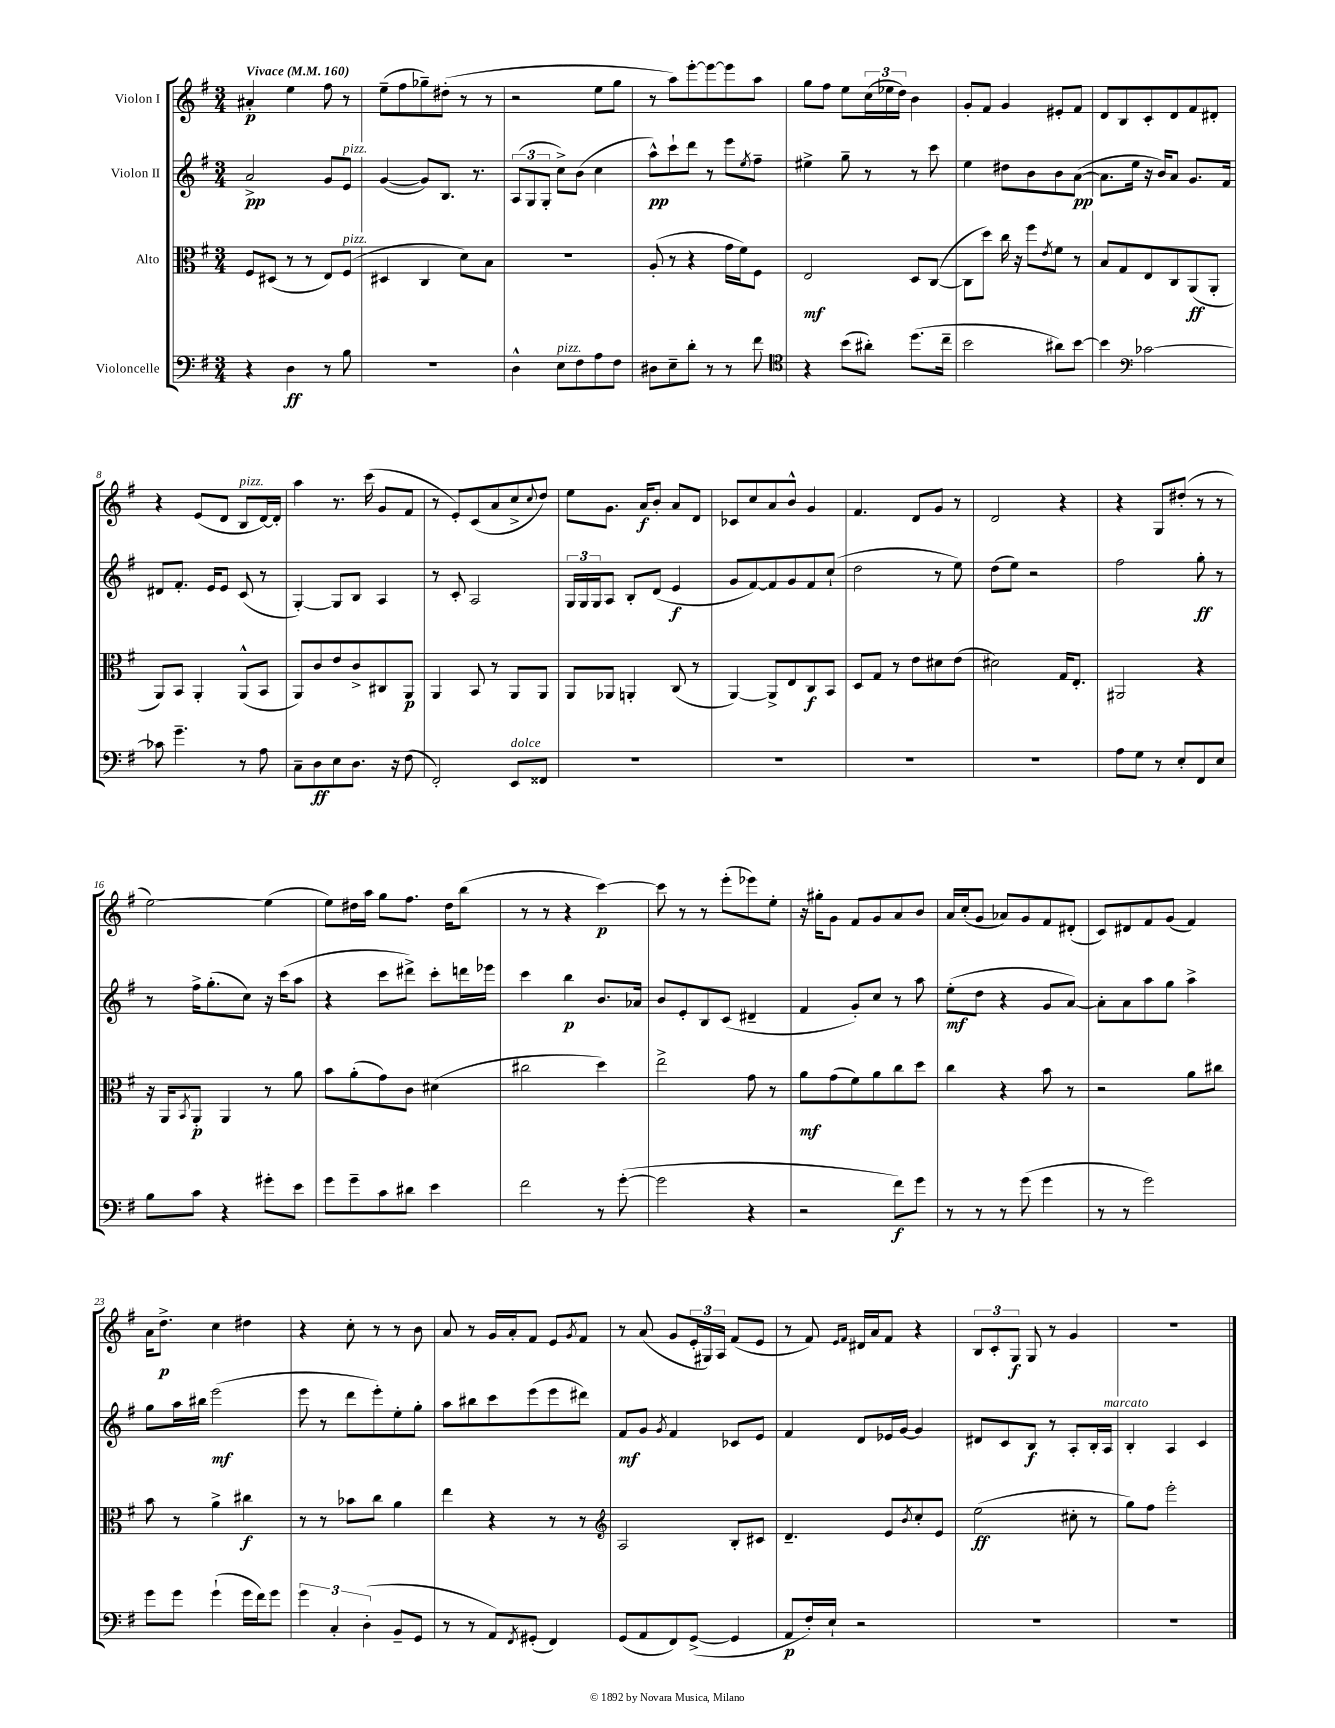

**kern	**dynam	**kern	**dynam	**kern	**dynam	**kern	**dynam
*part4	*part4	*part3	*part3	*part2	*part2	*part1	*part1
*staff4	*staff4	*staff3	*staff3	*staff2	*staff2	*staff1	*staff1
*I"Violoncelle	*	*I"Alto	*	*I"Violon II	*	*I"Violon I	*
*clefF4	*	*clefC3	*	*clefG2	*	*clefG2	*
*k[f#]	*	*k[f#]	*	*k[f#]	*	*k[f#]	*
*M3/4	*	*M3/4	*	*M3/4	*	*M3/4	*
*MM160	*	*MM160	*	*MM160	*	*MM160	*
=1	=1	=1	=1	=1	=1	=1	=1
!	!	!	!	!	!	!LO:TX:a:B:t=Vivace	!
4r	.	8F#/L	.	2a^/	pp	4a#X'/	p
.	.	(8D#X/J	.	.	.	.	.
4D\	ff	8r	.	.	.	4ee\	.
.	.	8r	.	.	.	.	.
8r	.	8E/L)	.	8g/L	.	8ff#\	.
!	!	!	!	!LO:TX:a:i:t=pizz.	!	!	!
!	!	!LO:TX:a:i:t=pizz.	!	!	!	!	!
8B\	.	(8F#/J	.	8e/J	.	8r	.
=2	=2	=2	=2	=2	=2	=2	=2
2.r	.	4D#X/	.	([4g/	.	(8ee~\L	.
.	.	.	.	.	.	8ff#\	.
.	.	4C/	.	8g/L])	.	8gg-X~\)	.
.	.	.	.	8.B/J	.	(8dd#X'\J	.
.	.	8d\L)	.	.	.	8r	.
.	.	.	.	8.r	.	.	.
.	.	8B\J	.	.	.	8r	.
=3	=3	=3	=3	=3	=3	=3	=3
4D^^\	.	2.r	.	(12A/L	.	2r	.
.	.	.	.	12G/	.	.	.
.	.	.	.	12G'/J	.	.	.
!LO:TX:a:i:t=pizz.	!	!	!	!	!	!	!
8E\L	.	.	.	8cc^\L)	.	.	.
8F#\	.	.	.	(8b\J	.	.	.
8A\	.	.	.	4cc\	.	8ee\L	.
8F#\J	.	.	.	.	.	8gg\J	.
=4	=4	=4	=4	=4	=4	=4	=4
8D#X\L	.	(8A'/	.	8aa^^\L)	pp	8r	.
8E~\	.	8r	.	8ccc`\	.	8aa\L)	.
8d'\J	.	4r	.	8ddd\J	.	[8eee'\	.
8r	.	.	.	8r	.	8eee\_	.
8r	.	16g\LL	.	8eee\L	.	8eee\]	.
.	.	16f#\J)	.	.	.	.	.
.	.	.	.	8qee/	.	.	.
8f#\	.	8F#\J	.	8ff#~\J	.	8aa\J	.
=5	=5	=5	=5	=5	=5	=5	=5
*clefC4	*	*	*	*	*	*	*
4r	.	2E/	mf	4ee#X^\	.	8gg\L	.
.	.	.	.	.	.	8ff#\J	.
(8b\L	.	.	.	8gg~\	.	8ee\L	.
8a#X'\J)	.	.	.	8r	.	(24cc\L	.
.	.	.	.	.	.	24ee-X\	.
.	.	.	.	.	.	24dd\JJ)	.
(8.dd\L	.	8D/L	.	8r	.	4b\	.
.	.	([8C/J	.	8ccc\	.	.	.
16cc~\Jk	.	.	.	.	.	.	.
=6	=6	=6	=6	=6	=6	=6	=6
2b\	.	8C\L]	.	4ee\	.	8g'/L	.
.	.	8dd\J)	.	.	.	8f#/J	.
.	.	16cc\	.	8dd#X\L	.	4g/	.
.	.	16r	.	.	.	.	.
.	.	8ff#\L	.	8b\	.	.	.
.	.	8qe/	.	.	.	.	.
8a#X\L)	.	8f#\J	.	8b\	.	8e#X'/L	.
[8b\J	.	8r	.	([8a\J	pp	8f#/J	.
=7	=7	=7	=7	=7	=7	=7	=7
4b\]	.	8B/L	.	8.a\L]	.	8d/L	.
.	.	8G/	.	.	.	8B/	.
.	.	.	.	16ee\Jk	.	.	.
*clefF4	*	*	*	*	*	*	*
[2c-X\	.	8E/	.	16r	.	8c'/	.
.	.	.	.	16b/KL)	.	.	.
.	.	8C/	.	8a/J	.	8d/	.
.	.	(8AA/	ff	8.g/L	.	8f#/	.
.	.	8AA'/J	.	.	.	8d#X'/J	.
.	.	.	.	16f#/Jk	.	.	.
!!LO:LB:g=z
=8	=8	=8	=8	=8	=8	=8	=8
8c-X\]	.	8AA/L)	.	8d#X/L	.	4r	.
4.g~\	.	8BB/J	.	8.f#'/J	.	.	.
.	.	4AA'/	.	.	.	(8e/L	.
.	.	.	.	16e/KL	.	.	.
.	.	.	.	8e/J	.	8d/J	.
!	!	!	!	!	!	!LO:TX:a:i:t=pizz.	!
8r	.	(8AA^^/L	.	(8c/	.	8B/L	.
8A\	.	8BB/J	.	8r	.	[16d/L)	.
.	.	.	.	.	.	16d'/JJ]	.
=9	=9	=9	=9	=9	=9	=9	=9
8C~\L	.	8AA/L)	.	[4G'/)	.	4aa\	.
8D\	ff	8c/	.	.	.	.	.
8E\	.	8e/	.	8G/L]	.	8.r	.
8.D\J	.	8c^/	.	8B/J	.	.	.
.	.	.	.	.	.	(16ccc\	.
.	.	8C#X/	.	4A/	.	8g/L	.
16r	.	.	.	.	.	.	.
(8F#\	.	8AA/J	p	.	.	8f#/J	.
=10	=10	=10	=10	=10	=10	=10	=10
2FF#'/)	.	4AA/	.	8r	.	8r	.
.	.	.	.	8c'/	.	8e'/L)	.
.	.	8BB/	.	2A/	.	(8c/	.
.	.	8r	.	.	.	8a/	.
!LO:TX:a:i:t=dolce	!	!	!	!	!	!	!
8EE/L	.	8AA/L	.	.	.	8cc^/	.
.	.	.	.	.	.	8qqcc/	.
8FF##X/J	.	8AA/J	.	.	.	8dd/J)	.
=11	=11	=11	=11	=11	=11	=11	=11
2.r	.	8AA/L	.	24G/LL	.	8ee\L	.
.	.	.	.	24G/	.	.	.
.	.	.	.	24G/J	.	.	.
.	.	8AA-X/J	.	8A/J	.	8.g\J	.
.	.	4AAn'/	.	8B'/L	.	.	.
.	.	.	.	.	.	16a/KL	f
.	.	.	.	(8d/J	.	8b'/J	.
.	.	(8C/	.	4e/	f	8a/L	.
.	.	8r	.	.	.	8d/J	.
=12	=12	=12	=12	=12	=12	=12	=12
2.r	.	[4AA/)	.	8g/L	.	8c-X/L	.
.	.	.	.	[8f#/)	.	8cc/	.
.	.	8AA^/L]	.	8f#/]	.	8a/	.
.	.	8E/	.	8g/	.	8b^^/J	.
.	.	8C/	f	8f#/	.	4g/	.
.	.	8BB/J	.	(8cc`/J	.	.	.
=13	=13	=13	=13	=13	=13	=13	=13
2.r	.	8D/L	.	2dd\	.	4.f#/	.
.	.	8G/J	.	.	.	.	.
.	.	8r	.	.	.	.	.
.	.	8e\L	.	.	.	8d/L	.
.	.	8d#X\	.	8r	.	8g/J	.
.	.	(8e\J	.	8ee\)	.	8r	.
=14	=14	=14	=14	=14	=14	=14	=14
2.r	.	2d#X\)	.	(8dd\L	.	2d/	.
.	.	.	.	8ee\J)	.	.	.
.	.	.	.	2r	.	.	.
.	.	16G/KL	.	.	.	4r	.
.	.	8.E'/J	.	.	.	.	.
=15	=15	=15	=15	=15	=15	=15	=15
8A\L	.	2AA#X/	.	2ff#\	.	4r	.
8G\J	.	.	.	.	.	.	.
8r	.	.	.	.	.	8G/L	.
8E'/L	.	.	.	.	.	(8dd#X'/J	.
8FF#/	.	4r	.	8gg'\	ff	8r	.
8E/J	.	.	.	8r	.	8r	.
!!LO:LB:g=z
=16	=16	=16	=16	=16	=16	=16	=16
8B\L	.	16r	.	8r	.	[2ee\)	.
.	.	16AA/KL	.	.	.	.	.
.	.	8qBB/	.	.	.	.	.
8c\J	.	8AA'/J	p	16ff#^\KL	.	.	.
.	.	.	.	(8.gg'\	.	.	.
4r	.	4AA/	.	.	.	.	.
.	.	.	.	8cc\J)	.	.	.
8g#X'\L	.	8r	.	16r	.	(4ee\]	.
.	.	.	.	(16ccc\KL	.	.	.
8e\J	.	8a\	.	8aa\J	.	.	.
=17	=17	=17	=17	=17	=17	=17	=17
8g\L	.	8b\L	.	4r	.	8ee\L)	.
8g~\	.	(8a'\	.	.	.	16dd#X\L	.
.	.	.	.	.	.	16aa\JJ	.
8c\	.	8g\)	.	8ccc\L	.	8gg\L	.
8d#X\J	.	8c\J	.	8ddd#X^\J)	.	8.ff#\J	.
4e\	.	(4d#X\	.	8ccc'\L	.	.	.
.	.	.	.	.	.	16dd#\KL	.
.	.	.	.	16dddn\L	.	(8bb\J	.
.	.	.	.	16eee-X\JJ	.	.	.
=18	=18	=18	=18	=18	=18	=18	=18
2f#\	.	2cc#X\	.	4ccc\	.	8r	.
.	.	.	.	.	.	8r	.
.	.	.	.	4bb\	p	4r	.
8r	.	4dd\)	.	8.b/L	.	[4ccc\)	p
([8g'\	.	.	.	.	.	.	.
.	.	.	.	16a-X/Jk	.	.	.
=19	=19	=19	=19	=19	=19	=19	=19
2g\]	.	2ee^\	.	8b/L	.	8ccc\]	.
.	.	.	.	8e'/	.	8r	.
.	.	.	.	8B/	.	8r	.
.	.	.	.	(8c/J	.	(8eee'\L	.
4r	.	8g\	.	4d#X~/	.	8eee-X\)	.
.	.	8r	.	.	.	8ee'\J	.
=20	=20	=20	=20	=20	=20	=20	=20
2r	.	8a\L	mf	4f#/	.	16r	.
.	.	.	.	.	.	16gg#X'\KL	.
.	.	(8g\	.	.	.	8g\J	.
.	.	8f#\)	.	8g'/L)	.	8f#/L	.
.	.	8a\	.	8cc/J	.	8g/	.
8f#\L)	f	8cc\	.	8r	.	8a/	.
8g\J	.	8dd\J	.	8aa\	.	8b/J	.
=21	=21	=21	=21	=21	=21	=21	=21
8r	.	4cc\	.	(8ee'\L	mf	16a/LL	.
.	.	.	.	.	.	(16cc'/J	.
8r	.	.	.	8dd\J	.	8g/J	.
8r	.	4r	.	4r	.	8a-X/L)	.
(8g\	.	.	.	.	.	8g/	.
4g\	.	8b\	.	8g/L	.	8f#/	.
.	.	8r	.	[8a/J)	.	(8d#X'/J	.
=22	=22	=22	=22	=22	=22	=22	=22
8r	.	2r	.	8a'\L]	.	8c/L)	.
8r	.	.	.	8a\	.	8d#X/	.
2g\)	.	.	.	8aa\	.	8f#/	.
.	.	.	.	8gg\J	.	(8g/J	.
.	.	8a\L	.	4aa^\	.	4f#/)	.
.	.	8cc#X\J	.	.	.	.	.
!!LO:LB:g=z
=23	=23	=23	=23	=23	=23	=23	=23
8g\L	.	8b\	.	8gg\L	.	16a\KL	.
.	.	.	.	.	.	8.dd^\J	p
8g\J	.	8r	.	16aa\L	.	.	.
.	.	.	.	16bb#X\JJ	.	.	.
(4g`\	.	4a^\	.	(2eee\	mf	4cc\	.
16g\LL	.	4cc#X\	f	.	.	4dd#X\	.
16f#\J)	.	.	.	.	.	.	.
8g\J	.	.	.	.	.	.	.
=24	=24	=24	=24	=24	=24	=24	=24
6g\	.	8r	.	8eee\	.	4r	.
.	.	8r	.	8r	.	.	.
6C'/	.	.	.	.	.	.	.
.	.	8b-X\L	.	8ddd\L	.	8cc'\	.
(6D'\	.	.	.	.	.	.	.
.	.	8cc\J	.	8eee'\)	.	8r	.
8BB~/L	.	4a\	.	8ee'\	.	8r	.
8GG/J	.	.	.	8gg'\J	.	8b\	.
=25	=25	=25	=25	=25	=25	=25	=25
8r	.	4ee\	.	8aa\L	.	8a/	.
8r	.	.	.	8bb#X\	.	8r	.
8AA/L)	.	4r	.	8ccc\	.	16g/LL	.
.	.	.	.	.	.	16a'/J	.
8qFF#/	.	.	.	.	.	.	.
(8GG#X'/J	.	.	.	(8eee\	.	8f#/J	.
4FF#/)	.	8r	.	8eee\	.	8e/L	.
.	.	.	.	.	.	8qg/	.
.	.	8r	.	8ddd#X\J)	.	8f#/J	.
=26	=26	=26	=26	=26	=26	=26	=26
*	*	*clefG2	*	*	*	*	*
(8GG/L	.	2A/	.	8f#/L	mf	8r	.
8AA/	.	.	.	8g/J	.	(8a/	.
.	.	.	.	8qg/	.	.	.
8FF#/)	.	.	.	4f#/	.	8g/L	.
([8GG^/J	.	.	.	.	.	24e'/L	.
.	.	.	.	.	.	24G#X/)	.
.	.	.	.	.	.	24A/JJ	.
4GG/]	.	8B'/L	.	8c-X/L	.	(8f#/L	.
.	.	8c#X/J	.	8e/J	.	8e/J	.
=27	=27	=27	=27	=27	=27	=27	=27
8AA/L	p	4.d~/	.	4f#/	.	8r	.
16F#'/L)	.	.	.	.	.	8f#/)	.
16E`/JJ	.	.	.	.	.	.	.
.	.	.	.	.	.	16qqe/LL	.
.	.	.	.	.	.	16qqf#/JJ	.
2r	.	.	.	8d/L	.	16d#X/LL	.
.	.	.	.	.	.	16a/J	.
.	.	8e/L	.	16e-X/L	.	8f#/J	.
.	.	.	.	[16g/JJ	.	.	.
.	.	8qb/	.	.	.	.	.
.	.	8cc'/	.	4g/]	.	4r	.
.	.	8e/J	.	.	.	.	.
=28	=28	=28	=28	=28	=28	=28	=28
2.r	.	(2ee\	ff	8d#X/L	.	12B/L	.
.	.	.	.	.	.	12c'/	.
.	.	.	.	8c/	.	.	.
.	.	.	.	.	.	12G/J	f
.	.	.	.	8B/J	f	8G/	.
.	.	.	.	8r	.	8r	.
.	.	8cc#X'\	.	8A'/L	.	4g/	.
.	.	8r	.	16B'/L	.	.	.
!	!	!	!	!LO:TX:a:i:t=marcato	!	!	!
.	.	.	.	16A/JJ	.	.	.
=29	=29	=29	=29	=29	=29	=29	=29
2.r	.	8gg\L)	.	4B'/	.	2.r	.
.	.	8ff#\J	.	.	.	.	.
.	.	2eee'\	.	4A/	.	.	.
.	.	.	.	4c/	.	.	.
==	==	==	==	==	==	==	==
*-	*-	*-	*-	*-	*-	*-	*-
